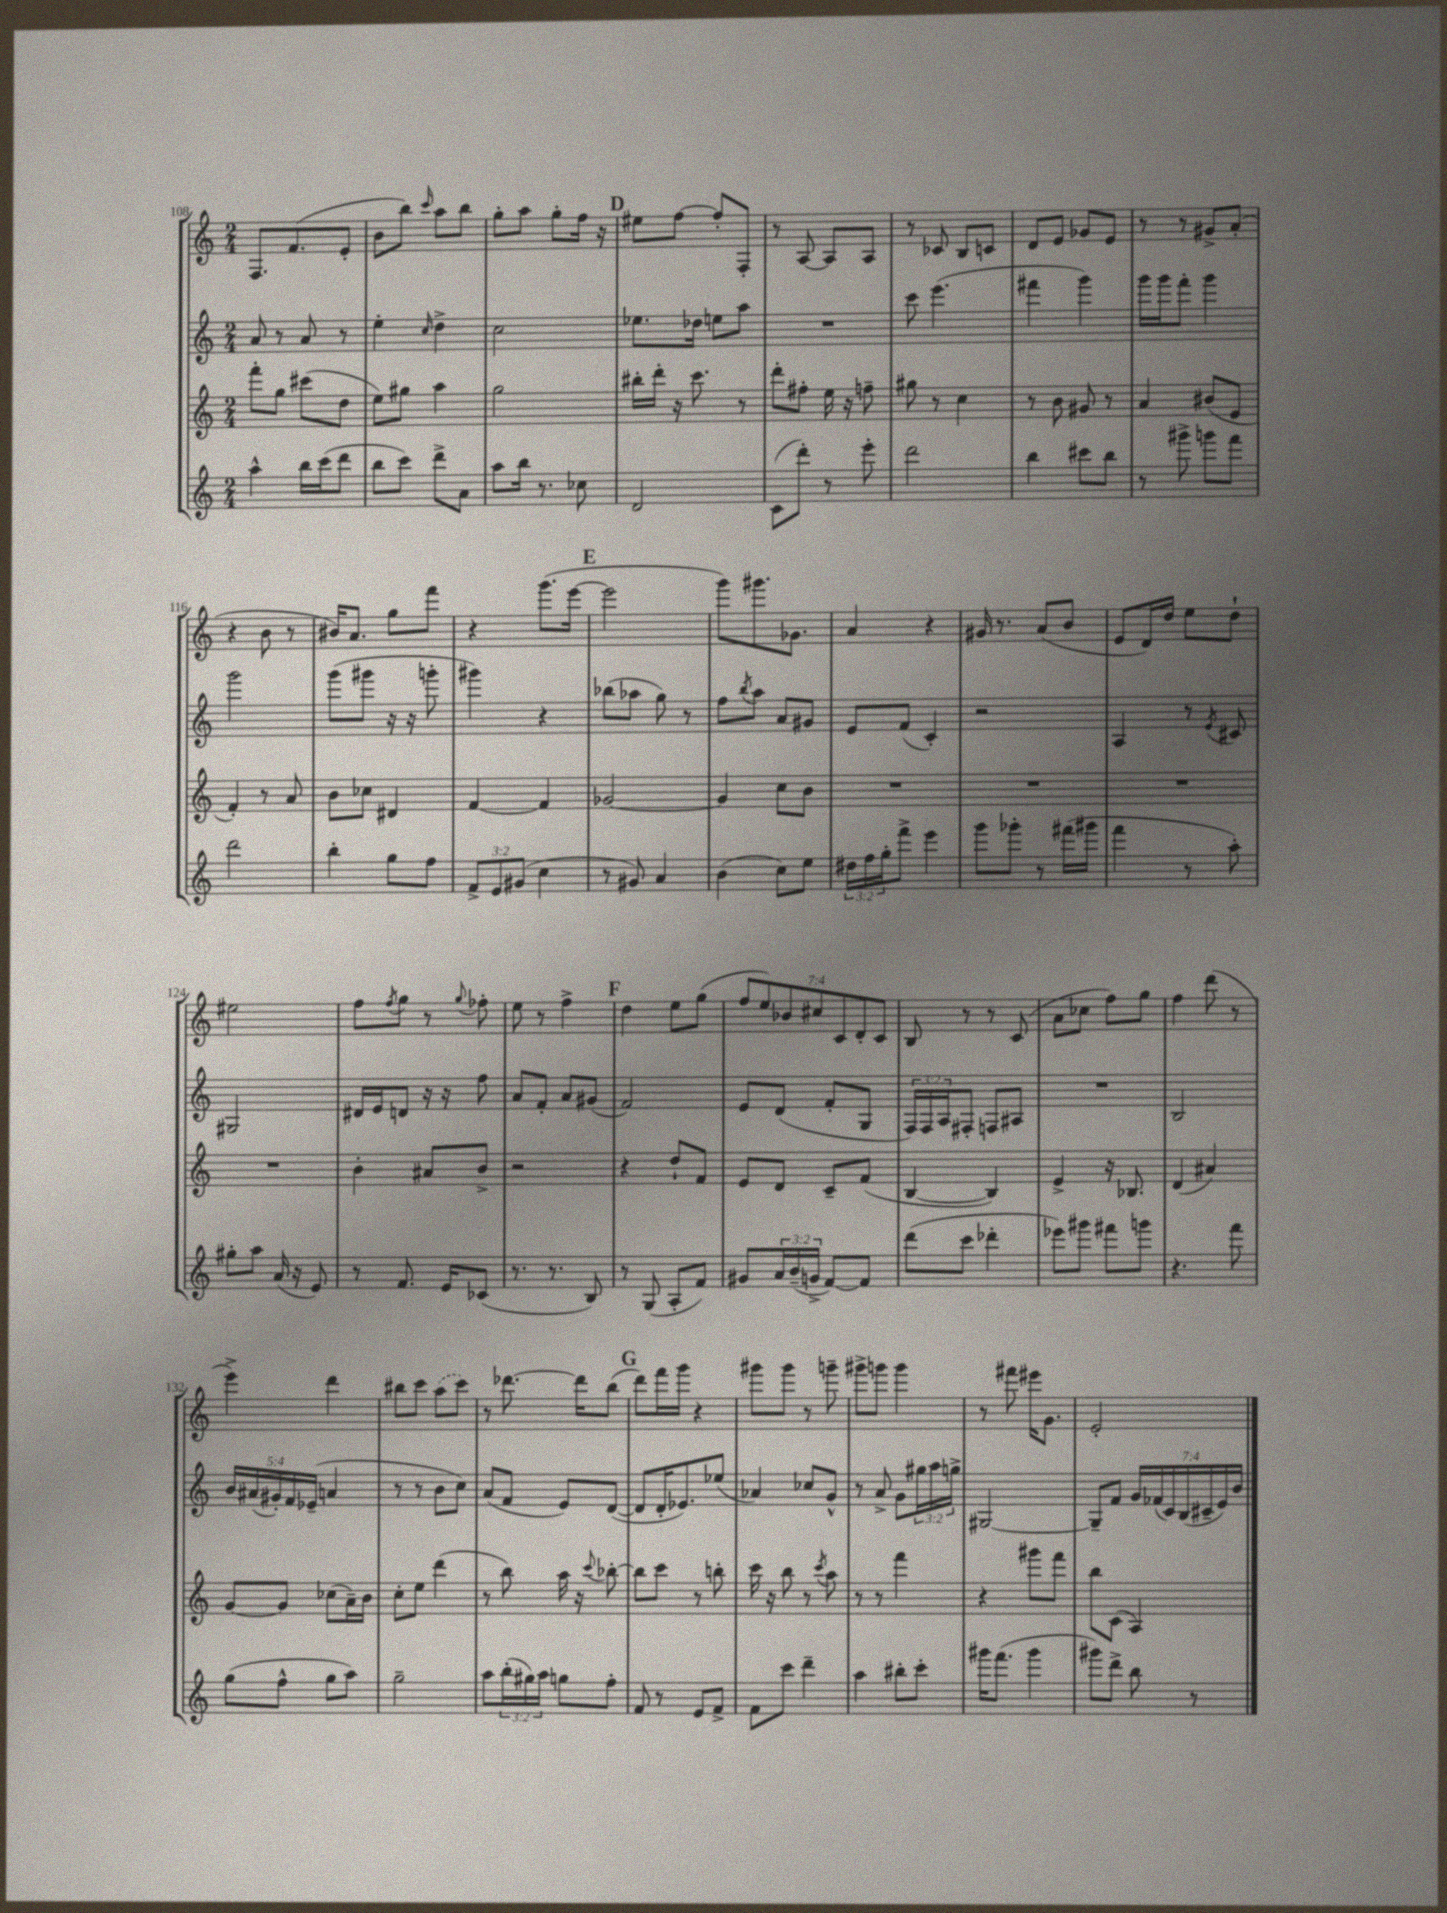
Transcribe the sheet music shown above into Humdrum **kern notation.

**kern	**kern	**kern	**kern
*staff4	*staff3	*staff2	*staff1
*clefG2	*clefG2	*clefG2	*clefG2
*k[]	*k[]	*k[]	*k[]
*M2/4	*M2/4	*M2/4	*M2/4
4aa^^	8fff'	8a	8.F
.	8gg	8r	.
.	.	.	(8.f
16bb	(8ccc#	8a	.
(16ccc	.	.	.
8ddd	8dd	8r	8e'
=	=	=	=
8bb	8ee)	4ee'	8b
8ccc)	8gg#	.	8bb)
.	.	16qqcc	16qqccc
8ddd^	4aa	4dd^	8aa
8a	.	.	8bb
=	=	=	=
8aa	2gg	2cc	8gg'
16bb	.	.	8aa
8.r	.	.	.
.	.	.	8gg'
8cc-	.	.	16ff
.	.	.	16r
=	=	=	=
2d	16bb#'	8.ee-	8ee#
.	16ddd'	.	.
.	16r	.	[8ff
.	8.ccc	16dd-	.
.	.	8ee	8ff']
.	8r	8aa	8F'
=	=	=	=
(8c	8ddd'	2r	8r
8ddd')	8ff#'	.	[8A
8r	16ee	.	8A]
.	16r	.	.
8eee'	8ff~	.	8A
=	=	=	=
2ddd	8gg#	8ccc	8r
.	8r	(4.eee	8c-
.	4cc	.	8B
.	.	.	8c
=	=	=	=
4bb	8r	4fff#	8d
.	8b	.	8e
8ccc#	8g#	4ggg)	8g-
8bb	8r	.	8e
=	=	=	=
8r	4a	16ggg	8r
.	.	16ggg	.
8ggg#^	.	8fff'	8r
8ggg	(8b#	4ggg	8g#^
8fff	8e	.	(8a'
=	=	=	=
2ddd	4f')	2ggg	4r
.	8r	.	8b
.	8a	.	8r
=	=	=	=
4bb'	8b	(8ggg	16b#)
.	.	.	8.a
.	8cc-	8ggg#	.
8gg	4d#	16r	8gg
.	.	16r	.
8ff	.	8ggg'	8fff
=	=	=	=
12f^	[4f	4ggg#)	4r
12e	.	.	.
(12g#	.	.	.
4cc	4f]	4r	(8.ggg
.	.	.	[16eee
=	=	=	=
8r	[2g-	(8bb-	2eee]
8g#)	.	8aa-	.
4a	.	8gg)	.
.	.	8r	.
=	=	=	=
(4b	4g-]	8ff	8ggg)
.	.	8qbb	.
.	.	8aa	8.ggg#
8cc)	8cc	8a	.
.	.	.	8.g-
8ee	8b	8g#	.
=	=	=	=
24dd#	2r	8e	4a
24ff	.	.	.
24gg'	.	.	.
8fff^	.	(8f	.
4eee	.	4c')	4r
=	=	=	=
8ggg	2r	2r	16g#
.	.	.	8.r
8ggg-'	.	.	.
8r	.	.	(8a
(16fff#	.	.	8b
16ggg#	.	.	.
=	=	=	=
4fff	2r	4A	8e
.	.	.	16d)
.	.	.	16dd
8r	.	8r	8ee
.	.	8qe	.
8aa')	.	8c#	8dd`
=	=	=	=
8gg#'	2r	2G#	2ee#
8aa	.	.	.
(16a	.	.	.
16r	.	.	.
8e)	.	.	.
=	=	=	=
8r	4b'	16d#	8ff
.	.	16e	.
.	.	.	8qff
8.f	.	8d	8gg
.	8a#	16r	8r
16e	.	16r	.
.	.	.	8qqgg
(8c-	8b^	8ff	8ff-'
=	=	=	=
8.r	2r	8a	8ee
.	.	8f'	8r
8.r	.	.	.
.	.	8a	4ff^
8B)	.	(8g#	.
=	=	=	=
8r	4r	2f)	4dd
(8G	.	.	.
8A'	8dd`	.	8ee
8f)	8f	.	(8gg
=	=	=	=
8g#	8e	8e	14ff
.	.	.	14ee)
24a	8d	(8d	.
.	.	.	14b-
(24b~	.	.	.
24g^	.	.	.
.	.	.	14cc#
[8f)	8c~	8f'	.
.	.	.	14c
.	.	.	14d'
8f]	(8f	8G	.
.	.	.	14c
=	=	=	=
(8ddd	[4B	24F)	8B
.	.	24F	.
.	.	24A	.
8ccc	.	8F#'	8r
4ddd-'	4B])	8F	8r
.	.	8A#	(8c
=	=	=	=
8eee-)	4e^	2r	8a
8ggg#	.	.	8cc-
8fff#	16r	.	8ff)
.	8.B-	.	.
8ggg	.	.	8gg
=	=	=	=
4.r	(4d	2B	4ff
.	4a#)	.	(8ddd
8fff	.	.	8r
=	=	=	=
(8gg	[8g	20b	4eee^)
.	.	(20a#	.
.	.	20g#')	.
8ff^^	8g]	.	.
.	.	20f	.
.	.	(20e-~	.
8gg	(8cc-	4a	4ddd
8aa)	16a~)	.	.
.	16b	.	.
=	=	=	=
2gg~	8cc'	8r	8bb#
.	8ee	8r	8ccc
.	(4ddd	8b	(8aa
.	.	8cc)	8ccc)
=	=	=	=
8aa	8r	(8a	8r
(24bb'	8bb)	8f	[8.ddd-
24gg#)	.	.	.
24aa	.	.	.
8gg	16aa	8e)	.
.	16r	.	16ddd-]
.	8qqccc	.	.
8ff'	[8bb-'	([8d	(8bb
=	=	=	=
8f	8bb-]	8d]	8ddd)
8r	8ccc	16d'	16fff
.	.	8.e-)	16ggg
8e	8r	.	4r
8f^	8bb'	(8ee-	.
=	=	=	=
8f	16ccc	4a-)	8ggg#
.	16r	.	.
8ccc	8bb	.	8ggg#
4ddd~	8r	8cc-	8r
.	8qccc	.	.
.	8aa	8g^^	8ggg~
=	=	=	=
4aa	8r	8r	8ggg#^
.	8r	8a^	8ggg
8bb#'	4fff	8g	4ggg
8ccc'	.	24gg#	.
.	.	24aa	.
.	.	24gg^	.
=	=	=	=
16ggg#	4r	[2G#	8r
(8.fff	.	.	.
.	.	.	8fff#
4ggg#	8ggg#	.	16eee#
.	.	.	8.g
.	8fff	.	.
=	=	=	=
8ggg#)	8bb	8G#~]	2e'
8ddd^	(8c	8f	.
8bb	4A)	28g	.
.	.	(28f-	.
.	.	28c)	.
.	.	(28B	.
8r	.	.	.
.	.	28c#~	.
.	.	28e)	.
.	.	28b	.
==	==	==	==
*-	*-	*-	*-
